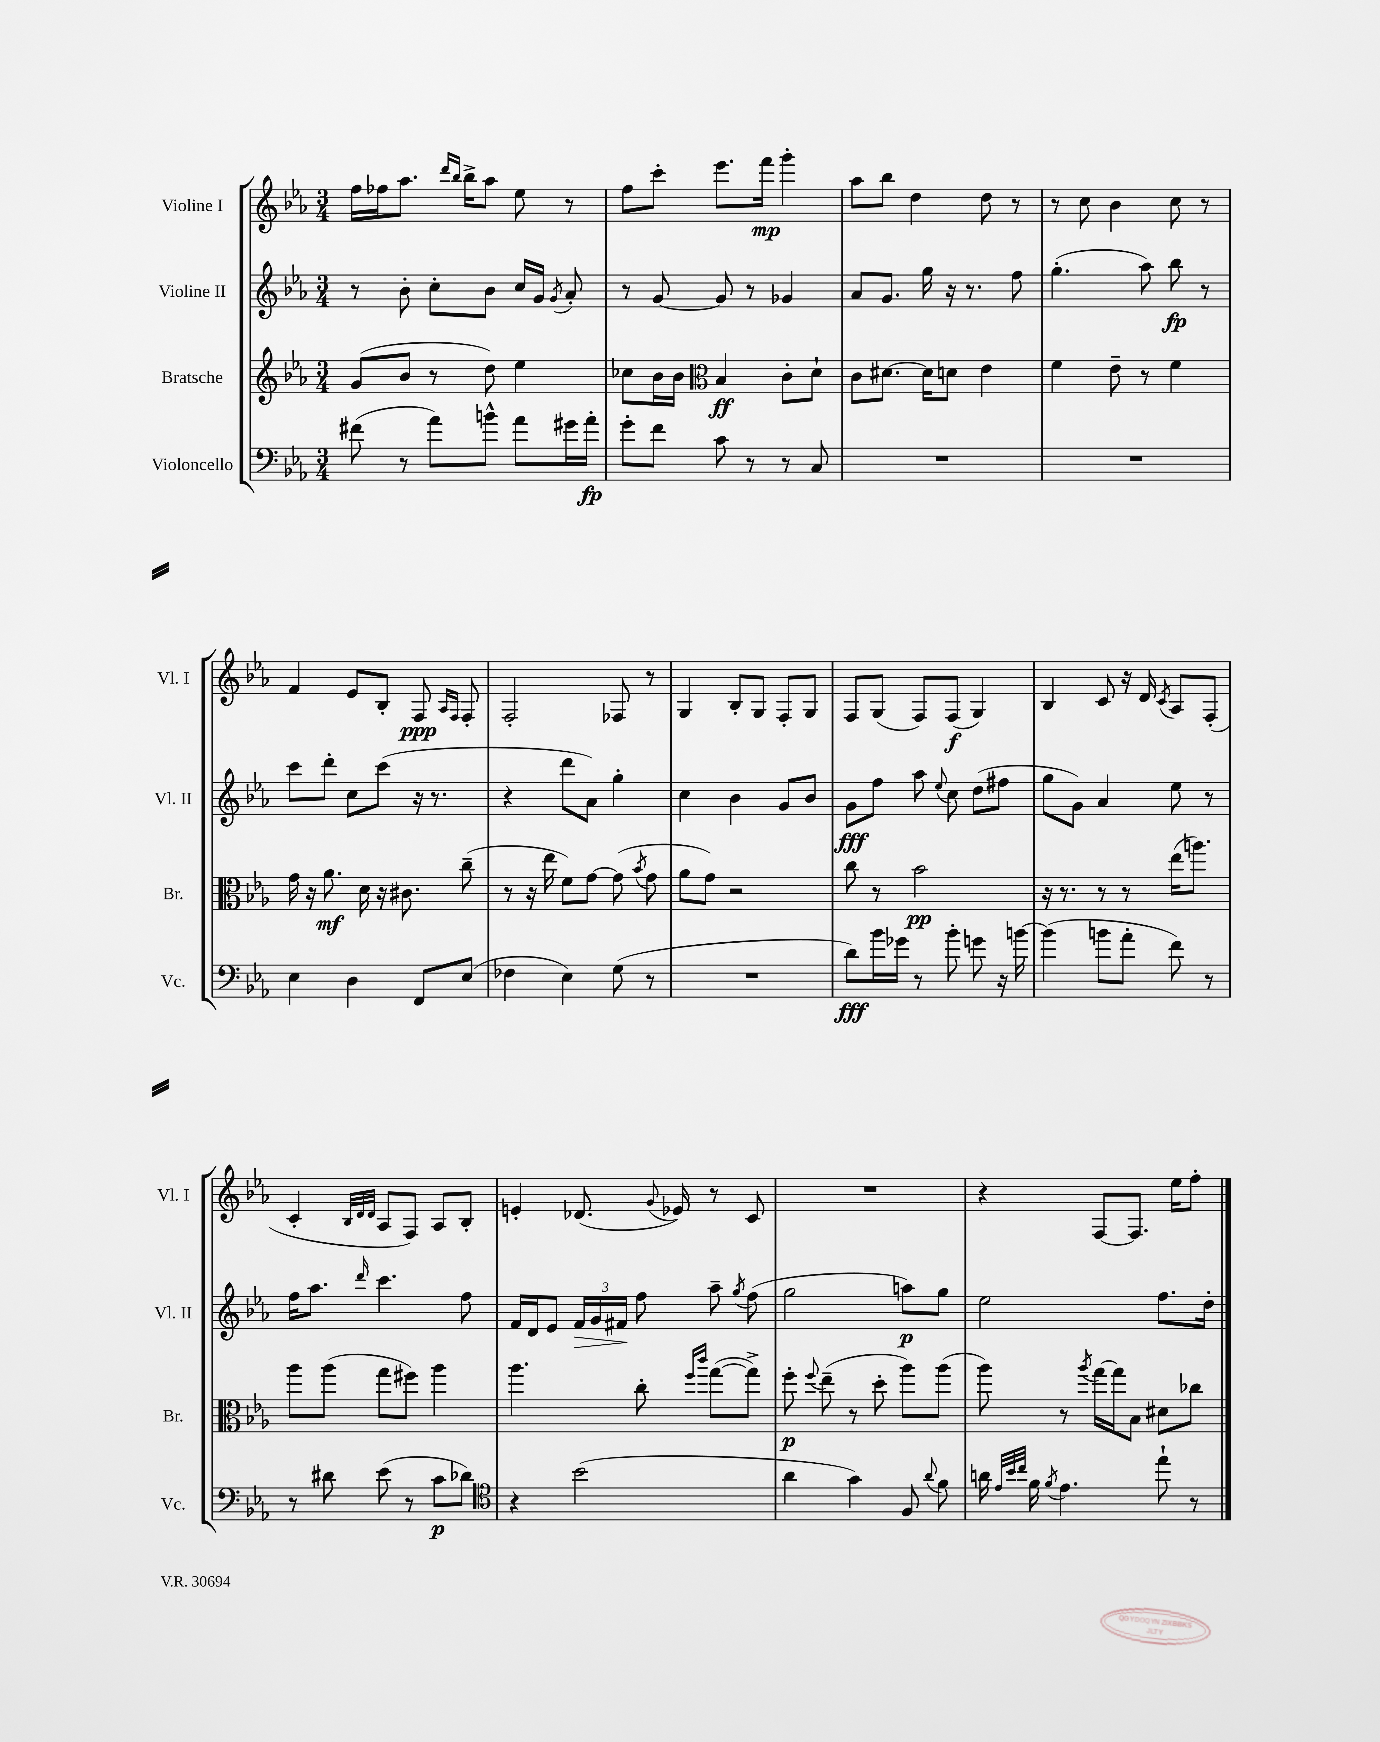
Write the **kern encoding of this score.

**kern	**kern	**kern	**kern
*staff4	*staff3	*staff2	*staff1
*clefF4	*clefG2	*clefG2	*clefG2
*k[b-e-a-]	*k[b-e-a-]	*k[b-e-a-]	*k[b-e-a-]
*M3/4	*M3/4	*M3/4	*M3/4
(8f#	(8g	8r	16ff
.	.	.	16ff-
8r	8b-	8b-'	8.aa-
8a-)	8r	8cc'	.
.	.	.	16qqddd
.	.	.	16qqbb-
.	.	.	16bb-^
8b^^	8dd)	8b-	8aa-
8a-	4ee-	16cc	8ee-
.	.	16g	.
.	.	8qg	.
16g#	.	8a-'	8r
16a-'	.	.	.
=	=	=	=
8g'	8cc-	8r	8ff
8f	16b-	[8g	8ccc'
.	16b-	.	.
*	*clefC3	*	*
8c	4B-	8g]	8.eee-
8r	.	8r	.
.	.	.	16fff
8r	8c'	4g-	4ggg'
8C	8d`	.	.
=	=	=	=
2.r	8c	8a-	8aa-
.	[8.d#	8.g	8bb-
.	.	.	4dd
.	16d#]	16gg	.
.	8d	16r	.
.	.	8.r	.
.	4e-	.	8dd
.	.	8ff	8r
=	=	=	=
2.r	4f	(4.gg'	8r
.	.	.	8cc
.	8e-~	.	4b-
.	8r	8aa-)	.
.	4f	8bb-	8cc
.	.	8r	8r
=	=	=	=
4E-	16g	8ccc	4f
.	16r	.	.
.	8.a-	8ddd'	.
4D	.	8cc	8e-
.	16d	.	.
.	16r	(8ccc	8B-'
.	8.c#	.	.
8FF	.	16r	8F
.	.	8.r	.
.	.	.	16qqA-
.	.	.	16qqF
(8E-	(8cc~	.	8F'
=	=	=	=
4F-	8r	4r	2F'
.	16r	.	.
.	16ee-	.	.
4E-)	8f)	8ddd	.
.	[8g	8a-)	.
(8G	(8g]	4gg'	8F-
.	8qb-	.	.
8r	8g	.	8r
=	=	=	=
2.r	8a-	4cc	4G
.	8g)	.	.
.	2r	4b-	8B-'
.	.	.	8G
.	.	8g	8F'
.	.	8b-	8G
=	=	=	=
8d)	8cc	8g	8F
16b-	8r	8ff	(8G
16g-	.	.	.
8r	2b-	8aa-	8F)
.	.	8qqee-	.
8b-'	.	8cc	(8F
8g	.	(8dd	4G)
16r	.	8ff#	.
[16b	.	.	.
=	=	=	=
(4b]	16r	8gg	4B-
.	8.r	.	.
.	.	8g)	.
8b	8r	4a-	8c
8a-'	8r	.	16r
.	.	.	16d
.	.	.	8qc
8f)	(16ee-	8ee-	8A-
.	8.aa)	.	.
8r	.	8r	(8F'
=	=	=	=
8r	8aa-	16ff	4c'
.	.	8.aa-	.
8d#	(8aa-	.	.
.	.	.	32qqB-
.	.	.	32qqd
.	.	16qqddd	32qqd
(8e-	8gg	4.ccc	8A-
8r	8ff#)	.	8F)
8c	4aa-	.	8A-
8d-)	.	8ff	8B-'
=	=	=	=
*clefC4	*	*	*
4r	4.aa-	16f	4e'
.	.	16d	.
.	.	8e-	.
(2b-	.	24f	(8.d-
.	.	24g	.
.	.	24f#	.
.	8cc'	8ff	.
.	.	.	8qqg
.	.	.	16e-)
.	16qqff	.	.
.	16qqccc	.	.
.	([8gg	8aa-~	8r
.	.	8qgg	.
.	8gg^])	(8ff	8c
=	=	=	=
4a-	8ff'	2gg	2.r
.	8qqff	.	.
.	(8ee-~	.	.
4g)	8r	.	.
.	8dd'	.	.
8F	8aa-)	8aa)	.
8qqa-	.	.	.
8f	(8aa-	8gg	.
=	=	=	=
16a	8aa-)	2ee-	4r
32qqe-	.	.	.
32qqb-	.	.	.
32qqcc	.	.	.
16f	.	.	.
8qf	.	.	.
4.e-	8r	.	.
.	8qaa-	.	.
.	[16gg	.	[8F
.	16gg]	.	.
.	8B-	.	8.F]
8ee-`	8d#	8.ff	.
.	.	.	16ee-
8r	8cc-	.	8ff'
.	.	16dd'	.
==	==	==	==
*-	*-	*-	*-
